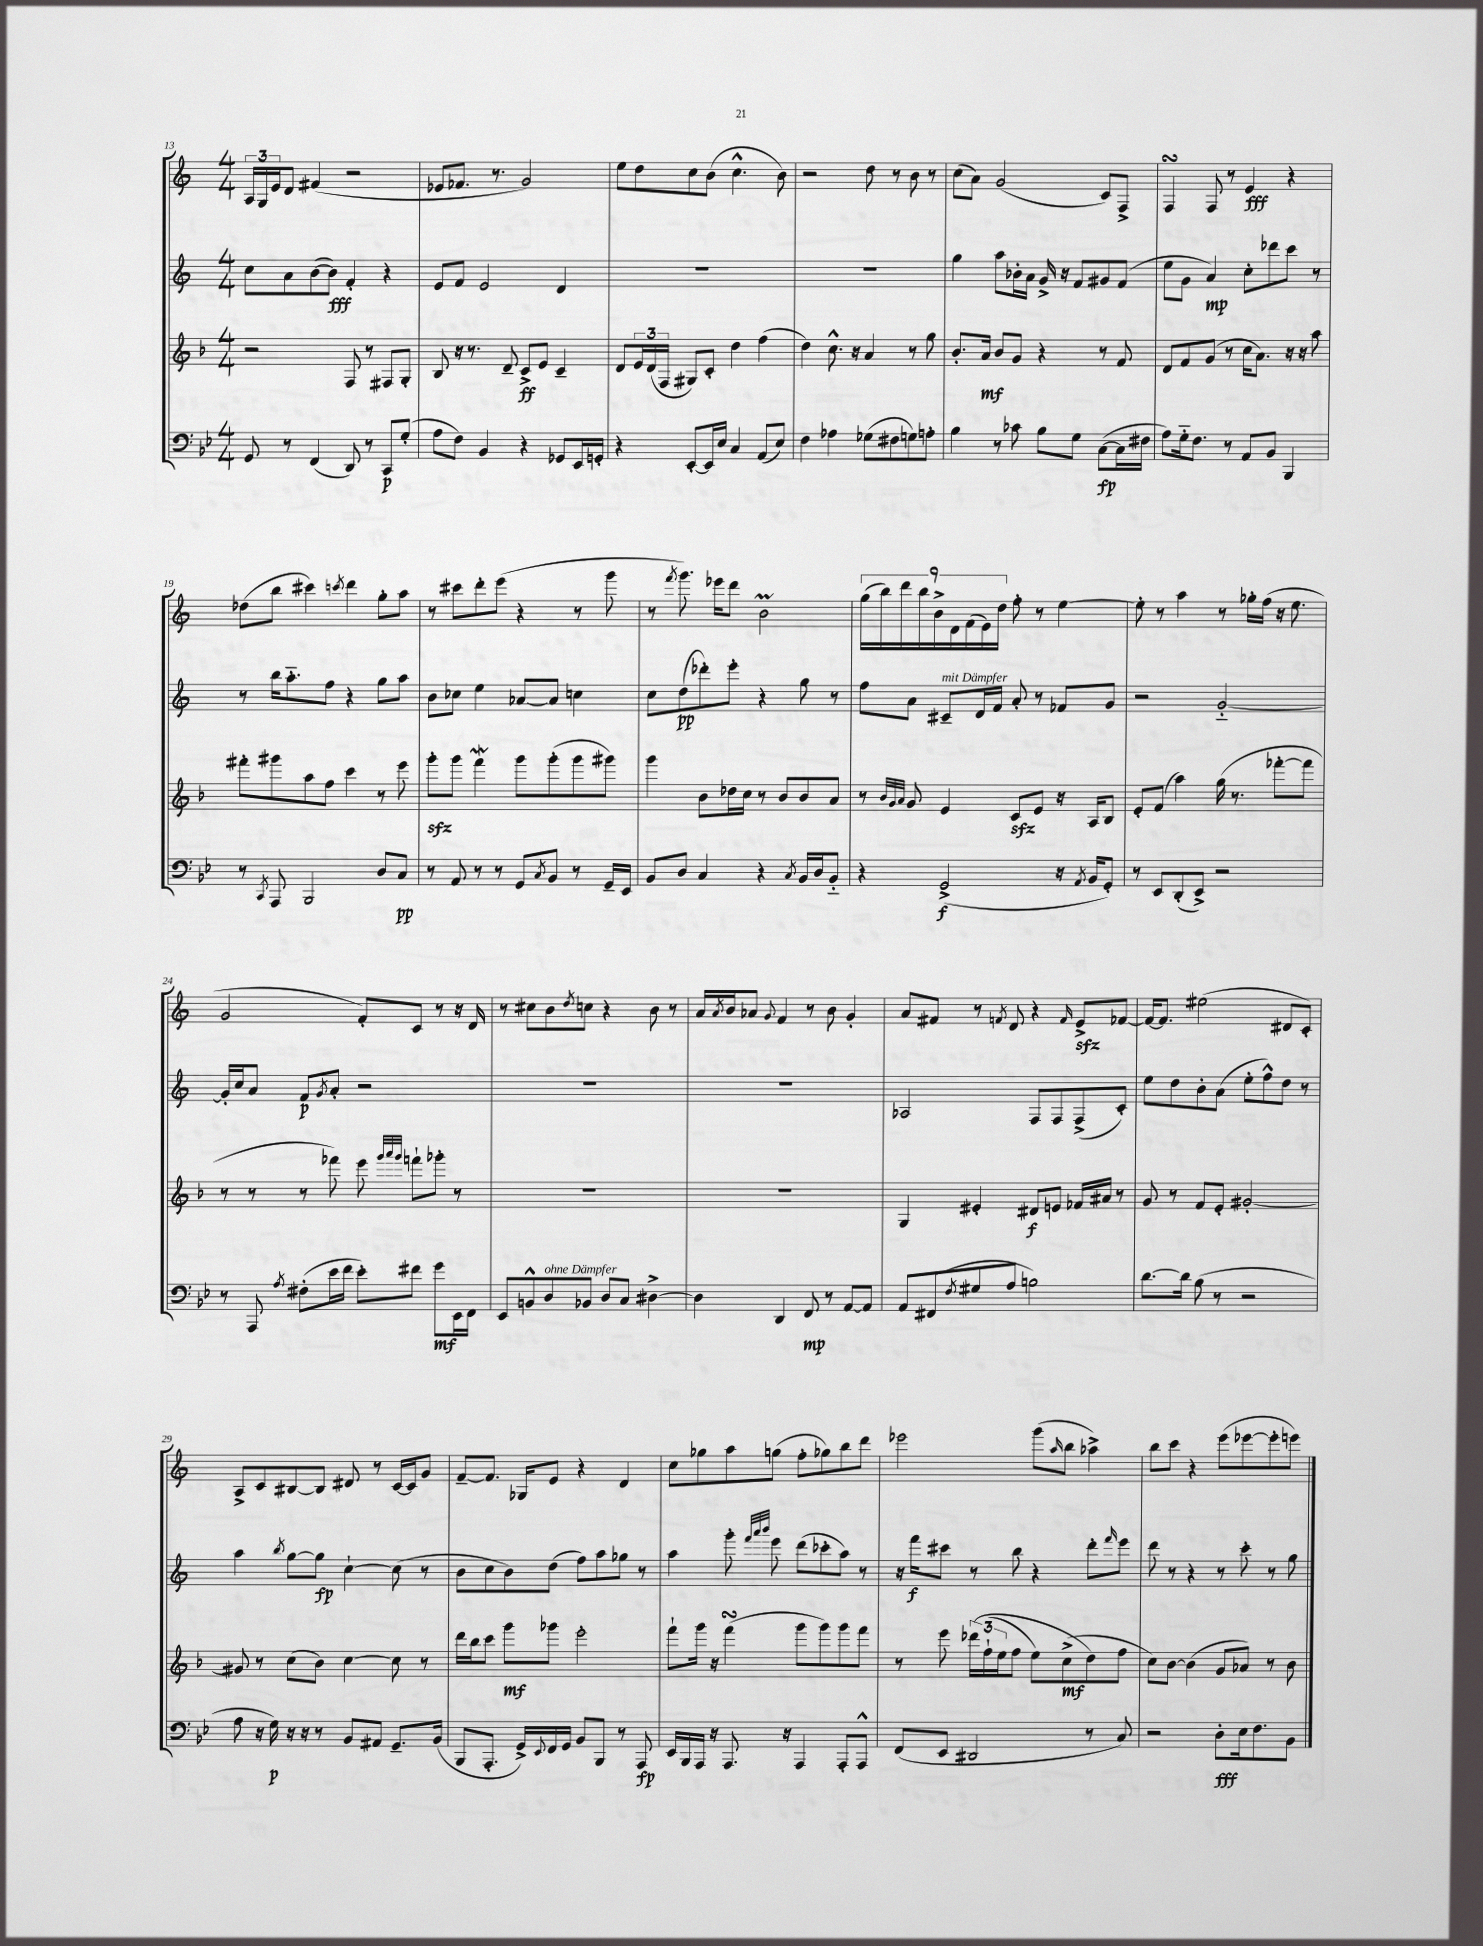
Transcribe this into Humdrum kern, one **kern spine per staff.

**kern	**kern	**kern	**kern
*staff4	*staff3	*staff2	*staff1
*clefF4	*clefG2	*clefG2	*clefG2
*k[b-e-]	*k[b-]	*k[]	*k[]
*M4/4	*M4/4	*M4/4	*M4/4
8GG	2r	8cc	24A
.	.	.	24G
.	.	.	24e
8r	.	8a	8d
(4FF	.	([8b	(4f#
.	.	8b])	.
8DD)	8F	4f'	2r
8r	8r	.	.
8CC	8F#	4r	.
(8G'	8G'	.	.
=	=	=	=
8A	8B-	8e	8e-
8F)	16r	8f	8.f-
.	8.r	.	.
4BB-	.	2e	.
.	.	.	8.r
.	8d~	.	.
4r	8c^	.	2g)
.	8e	.	.
8GG-	4c~	4d	.
16EE-	.	.	.
16GG'	.	.	.
=	=	=	=
4r	8d	1r	8ee
.	24e	.	8dd
.	(24d	.	.
.	24F	.	.
[8EE-'	8G#)	.	8cc
16EE-]	8c'	.	(8b
16E-	.	.	.
4C	4dd	.	4.cc^^
(8AA	(4ff	.	.
8E-)	.	.	8b)
=	=	=	=
4F	4dd)	1r	2r
4A-	8.cc^^	.	.
.	16r	.	.
(8G-	4a	.	8dd
8F#	.	.	8r
8G)	8r	.	8b
8A'	8gg	.	8r
=	=	=	=
4B-	8.b-'	4gg	(8cc
.	.	.	8a)
.	16a	.	.
8r	8b-	8aa	(2g
8c-	8g	16b-'	.
.	.	16a	.
8B-	4r	16g^	.
.	.	16r	.
8G	.	8f	.
([8C	8r	8g#	8c)
16C]	8f	(8f	8F^
16F#	.	.	.
=	=	=	=
8A)	8d	8ee	4F
16G'~	8f	8g	.
8.F	.	.	.
.	(8g	4a)	8F
8r	8r	.	8r
8AA	16cc	8cc'	4e
.	8.a)	.	.
8BB-	.	8ddd-	.
4BBB-	16r	8ccc	4r
.	16r	.	.
.	8aa	8r	.
=	=	=	=
8r	8fff#'	8r	(8dd-
8qCC	.	.	.
8AAA	8ggg#	16bb	8bb
.	.	8.aa'~	.
2BBB-	8aa	.	4ccc#)
.	8ff	8ff	.
.	.	.	8qccc
.	4ccc	4r	4ddd
8D	8r	8gg	8gg'
8C	8eee	8aa	8aa
=	=	=	=
8r	8ggg'	8b	8r
8AA	8ggg	8cc-	8ccc#
8r	4fff	4ee	8ddd'
8r	.	.	(8eee
8GG	8ggg	[8a-	4r
8qC	.	.	.
8BB-	(8ggg'	8a-]	.
8r	8ggg	4cc	8r
16GG~	8ggg#)	.	8ggg
16EE-	.	.	.
=	=	=	=
8BB-	4ggg	8cc	8r
.	.	.	8qfff
8D	.	(8dd	8.ggg)
4C	8b-	8ddd-')	.
.	.	.	16eee-
.	16dd-	8eee'	8ddd
.	16cc	.	.
4r	8r	4r	2b
.	8b-	.	.
8qC	.	.	.
16BB-	8b-	8gg	.
16D	.	.	.
8BB-'~	8a	8r	.
=	=	=	=
4r	8r	8ff	(18gg
.	.	.	18bb)
.	.	.	18ddd
.	32qqb-	.	.
.	32qqg	.	.
.	32qqa	.	.
.	8g	8a	.
.	.	.	18bb
.	.	.	18b^
(2GG^	4e	8c#~	.
.	.	.	18d
.	.	.	(18f
.	.	16d	.
.	.	.	18e)
.	.	16f	.
.	.	.	18dd
.	8c	8a'	8ff'
.	8e	8r	8r
16r	16r	8f-	[4ee
8qAA	.	.	.
16BB-	16A	.	.
8GG')	8B-	8g	.
=	=	=	=
8r	8e'	2r	8ee']
8EE-	(8f	.	8r
(8DD'	4aa)	.	4aa
8EE-^)	.	.	.
2r	(16gg	[2g'~	8r
.	8.r	.	.
.	.	.	16gg-'
.	.	.	(16ff
.	[8fff-'	.	16r
.	.	.	8.ee
.	8fff-]	.	.
=	=	=	=
8r	8r	16g']	2g
.	.	16cc	.
8AAA	8r	8a	.
8qA	.	.	.
(8F#'	8r	8f	.
.	.	8qg	.
16e-	8fff-)	8a'	.
16f	.	.	.
8e-')	8eee	2r	8f')
.	32qqggg	.	.
.	32qqaaa	.	.
.	32qqggg	.	.
8f#	8fff`	.	8c
8g	8ggg-'	.	8r
16EE-	8r	.	16r
16FF	.	.	16d
=	=	=	=
8EE-	1r	1r	8r
8BB^^	.	.	8cc#
8D	.	.	8b
.	.	.	8qdd
8BB-	.	.	8cc
8D	.	.	4r
8C	.	.	.
[4D#^	.	.	8b
.	.	.	8r
=	=	=	=
4D#]	1r	1r	16a
.	.	.	8qa
.	.	.	16b
.	.	.	8a-
.	.	.	8qqg
4DD	.	.	4f
8FF	.	.	8r
8r	.	.	8b
[8AA	.	.	4g'
8AA]	.	.	.
=	=	=	=
8AA	4G	2A-	8a
(8FF#	.	.	8f#
8qF	.	.	.
8G#	4e#'	.	8r
.	.	.	8qf
8A	.	.	8d
2B)	8d#	8F	4r
.	8e	8F	.
.	.	.	16qqf
.	16f-	(8F^	8e^
.	16a#	.	.
.	8r	8c')	[8f-
=	=	=	=
[8.d	8g	8ee	16f-_
.	.	.	8.f-]
.	8r	8dd	.
16d]	.	.	.
(8B-	8f	8b'	(2ee#
8r	8e'	(8a	.
2r	[2g#'	8ee'	.
.	.	8ff^^)	.
.	.	8dd	8d#
.	.	8r	8c')
=	=	=	=
8A	8g#]	4aa	8A^
16r	8r	.	8c
16G)	.	.	.
.	.	8qbb	.
16r	(8cc	[8gg	[8B#
16r	.	.	.
8r	8b-)	8gg]	8B#]
8BB-	[4cc	[4cc`	8d#
8AA#	.	.	8r
8.GG~	8cc]	(8cc]	[16c
.	.	.	16c]
.	8r	8r	8g
(16BB-	.	.	.
=	=	=	=
8BBB-	16ddd	8b	[8f~
.	16bb-	.	.
8.AAA'	8ccc	8cc	8.f]
.	8ggg	8b)	.
16GG^)	.	.	16G-
8qqEE-	.	.	.
16FF	8ggg-	(8dd	8e
16GG	.	.	.
8BB-	2eee'	8ff)	4r
8BBB-	.	8aa	.
8r	.	8gg-	4d
8AAA	.	8r	.
=	=	=	=
16EE-	8fff`	4aa	8cc
16BBB-	.	.	.
16AAA	16ggg	.	8gg-
16r	16r	.	.
8.AAA	(4fff	8ggg'	8aa
.	.	32qqfff	.
.	.	32qqaaa	.
.	.	32qqbbb	.
.	.	8eee	(8gg
16r	.	.	.
4AAA	8ggg	(8ddd	8ff'
.	8ggg)	8ccc-'	8gg-)
8AAA'	8ggg	8aa)	8bb
8AAA^^	8fff	8r	8ddd
=	=	=	=
(8FF	8r	16r	2eee-
.	.	16fff	.
8EE-	8eee	8ccc#	.
2DD#	&(24ddd-	8r	.
.	(24ff`	.	.
.	24ee	.	.
.	8ff	8bb	.
.	8ee)	4r	(8ggg
.	.	.	16qqaa
.	(8cc^	.	8bb
8r	8dd&)	8ddd'	4aa-^)
.	.	16qqfff	.
8C)	8ff	8eee	.
=	=	=	=
2r	8cc)	8ddd	8bb
.	[8b-	8r	8ccc
.	(4b-]	4r	4r
8D'	8g	8r	(8eee
16E-	8a-)	8ccc'	[8eee-
8.F	.	.	.
.	8r	8r	8eee-']
8BB-	8b-	8gg	8eee)
==	==	==	==
*-	*-	*-	*-
